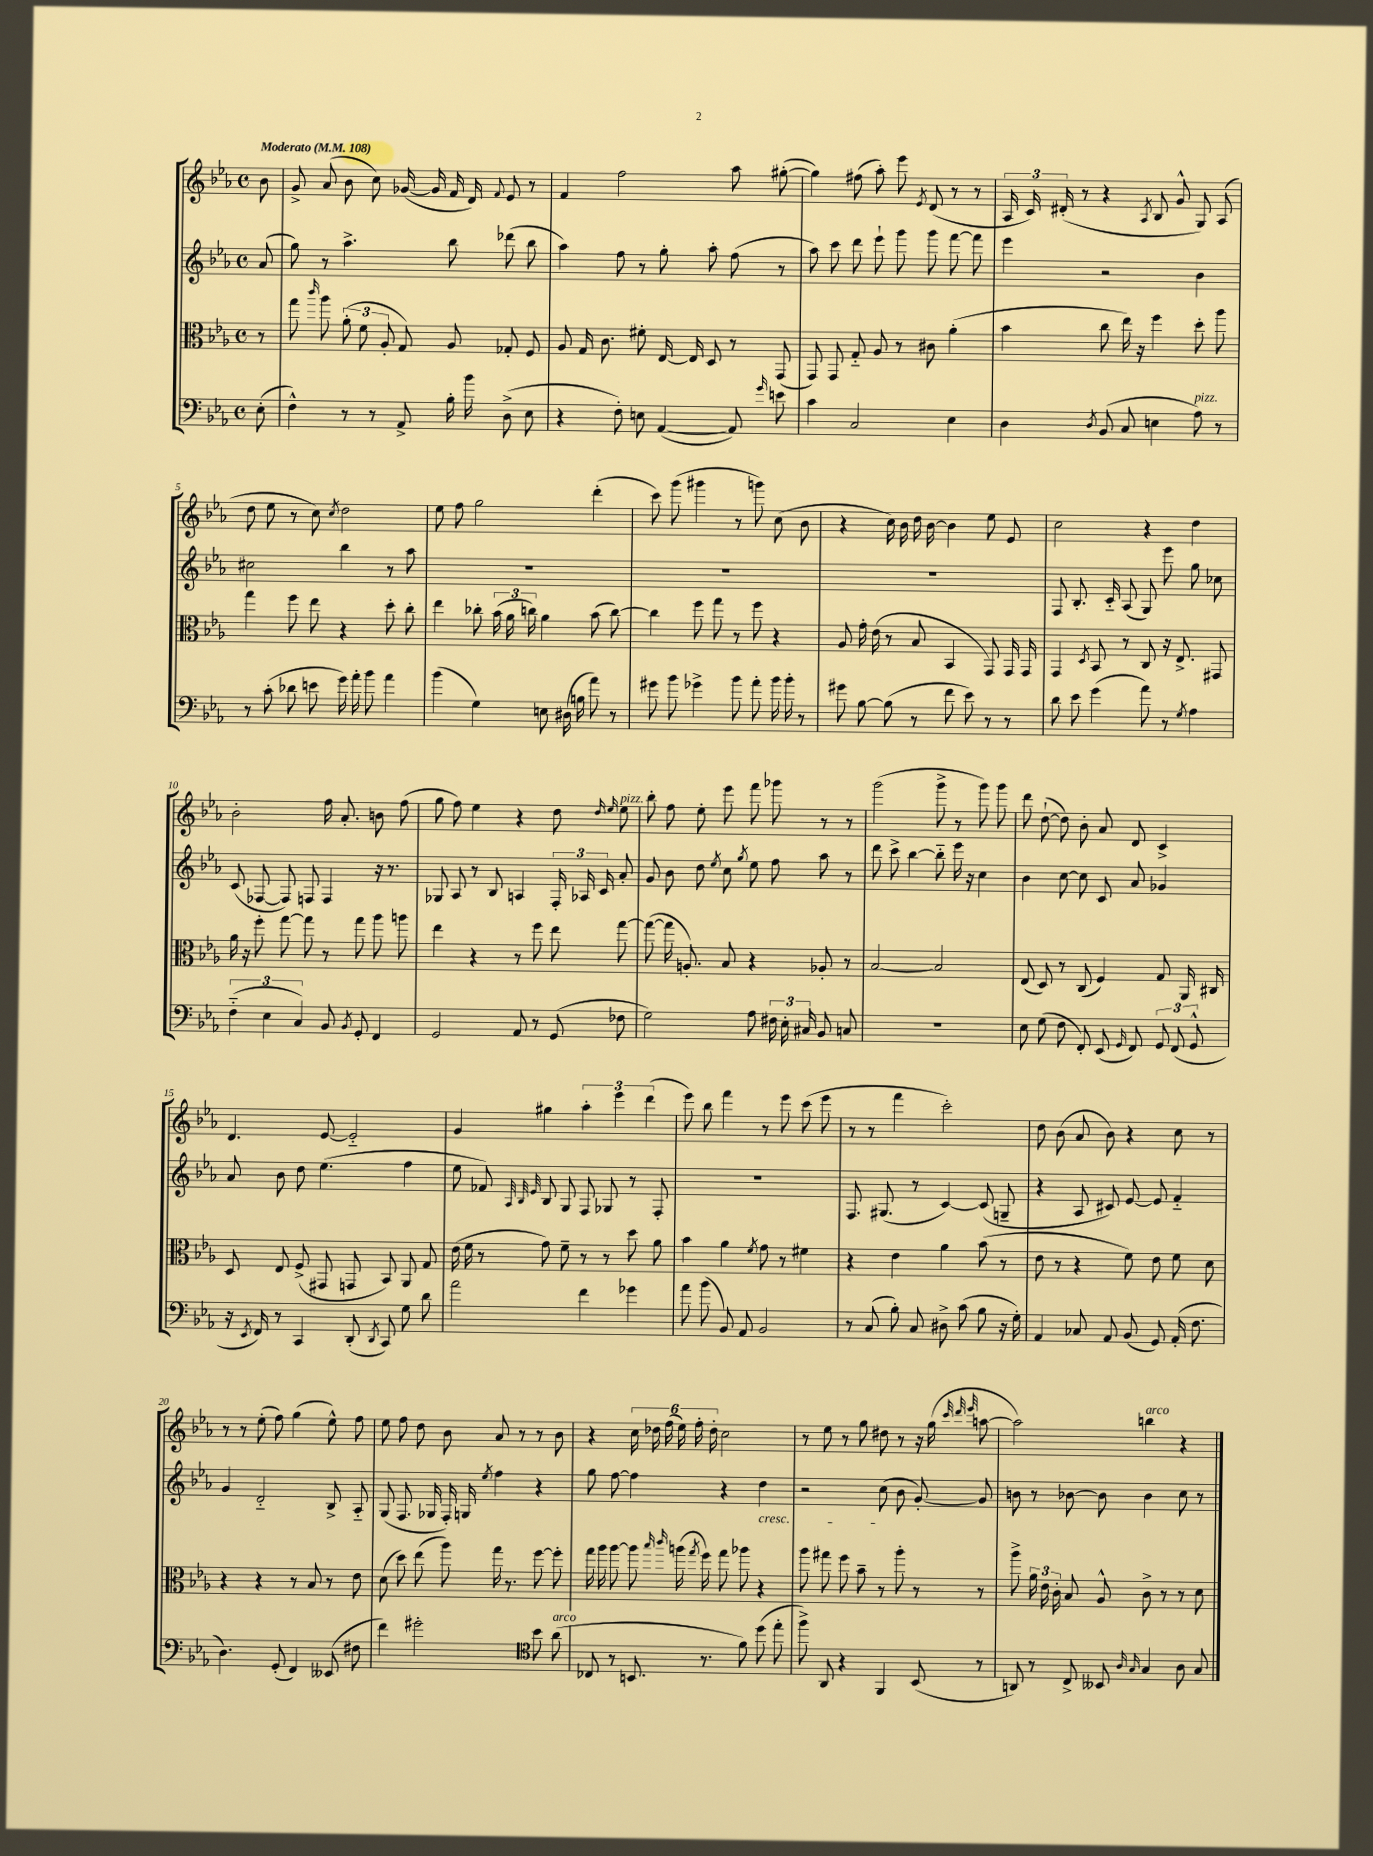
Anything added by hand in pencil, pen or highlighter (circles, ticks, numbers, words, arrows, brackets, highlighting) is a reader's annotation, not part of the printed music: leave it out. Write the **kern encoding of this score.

**kern	**kern	**kern	**kern
*part4	*part3	*part2	*part1
*staff4	*staff3	*staff2	*staff1
*clefF4	*clefC3	*clefG2	*clefG2
*k[b-e-a-]	*k[b-e-a-]	*k[b-e-a-]	*k[b-e-a-]
*M4/4	*M4/4	*M4/4	*M4/4
*met(c)	*met(c)	*met(c)	*met(c)
*MM108	*MM108	*MM108	*MM108
=	=	=	=
!	!	!	!LO:TX:a:B:t=Moderato
(8E-'\	8r	(8a-/	8b-\
=1	=1	=1	=1
4F^^\)	8gg\	8gg\)	8g^/
.	16qqccc/	.	.
.	8aa-\	8r	(8a-/
8r	(12a-'\	4.aa-^\	8b-\
.	12f\	.	.
8r	.	.	8cc\)
.	12A-'/	.	.
8AA-^/	8G/)	.	([16g-X/
.	.	.	16g-/]
16B-'\	8A-/	8bb-\	16f/
16b-\	.	.	16d/)
.	.	.	8qqf/
(8D^\	8G-X'/	(8ddd-X\	8e-/
8E-\	8F/	8bb-\	8r
=2	=2	=2	=2
4r	8A-/	4aa-\)	4f/
.	16G/	.	.
.	8.c\	.	.
8F'\)	.	8ff\	2ff\
8En\	8f#X'\	8r	.
([4AA-/	[16E-/	8gg'\	.
.	16E-/]	.	.
.	8D/	8aa-'\	.
8AA-/])	8r	(8ff\	8aa-\
16qqg/	.	.	.
8en\	(8GG/	8r	([8gg#X'\
=3	=3	=3	=3
4c\	8GG/)	8aa-\)	4gg#\])
.	8GG/	8ccc\	.
2C/	8G/	8ddd\	(8ff#X\
.	8A-/	8eee-`\	8aa-'\)
.	8r	8ggg\	8eee-\
.	.	.	8qe-/
.	8c#X\	8ggg\	(8d/
4E-\	(4a-'\	[8fff\	8r
.	.	8fff\]	8r
=4	=4	=4	=4
4D\	4b-\	4eee-\	24A-/
.	.	.	24c/)
.	.	.	(24d#X'/
.	.	.	8r
8qD/	.	.	.
(8BB-/	8cc\	2r	4r
8C/	16ee-\)	.	.
.	16r	.	.
.	.	.	8qA-/
4En\	4ff\	.	8B-/
.	.	.	8g^^/
!LO:TX:a:i:t=pizz.	!	!	!
8A-\)	8dd'\	4b-\	8G/)
8r	8aa-\	.	(8A-/
!!LO:LB:g=z
=5	=5	=5	=5
8r	4gg\	2cc#X\	8dd\
(8c'\	.	.	8ee-\
8d-X\	8ff\	.	8r
8en\	8ee-\	.	8cc\)
.	.	.	8qcc/
16g\)	4r	4bb-\	2dd\
16a-'\	.	.	.
8b-\	.	.	.
4a-\	8dd'\	8r	.
.	8cc'\	8aa-\	.
=6	=6	=6	=6
(4b-\	4ee-\	1r	8ee-\
.	.	.	8ff\
4G\)	8cc-X'\	.	2gg\
.	(24b-\	.	.
.	24a-\	.	.
.	24ccn\)	.	.
8En\	4a-\	.	.
(16D#X\	.	.	.
16Bn\	.	.	.
8a-\)	(8b-\	.	(4ddd'\
8r	[8cc\)	.	.
=7	=7	=7	=7
8g#X\	4cc\]	1r	8ccc\)
8b-\	.	.	(8ggg\
4g-X^\	8ff\	.	4ggg#X\
.	8gg\	.	.
8b-\	8r	.	8r
8a-'\	8ff\	.	8gggn\)
16b-\	4r	.	(8cc\
16b-'\	.	.	.
8r	.	.	8b-\
=8	=8	=8	=8
8g#X\	8A-/	1r	4r
[8B-\	16g'\	.	.
.	(16e-\	.	.
(8B-\]	8r	.	16cc\)
.	.	.	16b-\
8r	8B-/	.	16dd\
.	.	.	[16b-\
8f\	4BB-/	.	4b-\]
8e-\)	.	.	.
8r	8GG/)	.	8ee-\
8r	16GG/	.	8e-/
.	16GG/	.	.
=9	=9	=9	=9
8d\	4GG/	8F/	2cc\
8e-\	.	8.B-'/	.
.	8qD/	.	.
(4g\	8BB-/	.	.
.	.	16c/	.
.	8r	(8A-/	.
8a-\)	8C/	8G/)	4r
8r	16r	8eee-\	.
.	8.E-^/	.	.
8qG/	.	.	.
4A-\	.	8gg\	4dd\
.	8GG#X/	8cc-X\	.
!!LO:LB:g=z
=10	=10	=10	=10
(6F\	16a-\	(8c/	2b-'\
.	16r	.	.
.	8ff'\	[8F-X/	.
6E-\	.	.	.
.	[8gg\	8F-/])	.
6C/)	.	.	.
.	8gg\]	8Fn/	.
8BB-/	8r	4F/	16ff\
.	.	.	8.a-'/
8qBB-/	.	.	.
8GG'/	8gg\	.	.
4FF/	8aa-\	16r	8bn\
.	.	8.r	.
.	8aan\	.	(8ff\
=11	=11	=11	=11
2GG/	4ee-\	8G-X/	8gg\
.	.	8A-/	8ff\)
.	4r	8r	4ee-\
.	.	8B-/	.
8AA-/	8r	4An/	4r
8r	8ff\	.	.
(8GG/	8ee-\	24F'/	8dd\
.	.	24A-X/	.
.	.	24c/	.
.	.	.	16qqdd/
.	.	.	16qqee-/
!	!	!	!LO:TX:a:i:t=pizz.
8F-X\	[8gg\	8a-'/	8ee-\
=12	=12	=12	=12
2G\)	(8gg\_	8g/	8bb-'\
.	16gg\]	8b-\	8ff\
.	8.An'/)	.	.
.	.	8dd\	8ee-'\
.	.	8qee-/	.
.	8B-/	8cc\	8eee-\
.	.	8qgg/	.
8A-\	4r	8ee-\	8fff\
24F#X\	.	8ff\	8ggg-X\
24E-'\	.	.	.
24C#X/	.	.	.
8BB-/	8A-X'/	8aa-\	8r
8Cn/	8r	8r	8r
=13	=13	=13	=13
1r	[2B-/	8ddd\	(2ggg\
.	.	8ccc^\	.
.	.	[4bb-\	.
.	2B-/]	8bb-\]	8ggg^\
.	.	16eee-\	8r
.	.	16r	.
.	.	4cc\	8ggg\)
.	.	.	8ggg\
=14	=14	=14	=14
8E-\	(8E-/	4b-\	8ddd\
(8G\	8D/)	.	([8dd`\
8F\	8r	[8cc\	8dd\])
8FF'/)	(8C/	8cc\]	8b-'\
(8EE-/	4F/)	8c/	8a-/
16qqGG/	.	.	.
8FF/)	.	8a-/	8d/
12GG/	8G/	4g-X/	4c^/
(12FF/	.	.	.
.	16AA-/	.	.
12GG^^/	.	.	.
.	16C#X/	.	.
!!LO:LB:g=z
=15	=15	=15	=15
16r	8D/	8a-/	4.d/
8qEE-/	.	.	.
16FF/)	.	.	.
8r	8E-/	8b-\	.
4CC/	(8F^/	8dd\	.
.	8GG#X/	(4.ee-\	[8e-/
(8DD'/	8GGn/	.	2e-/]
8qDD/	.	.	.
8CC/)	8BB-/)	.	.
8G\	8AA-/	4ff\	.
8d\	8G/	.	.
=16	=16	=16	=16
2a-\	(16e-\	8ee-\	4g/
.	16f\	.	.
.	8r	8f-X/)	.
.	.	32qqA-/	.
.	.	32qqB-/	.
.	.	32qqe-/	.
.	8g\)	8B-/	4gg#X\
.	8f~\	8G/	.
4f\	8r	8F/	6aa-'\
.	8r	8G-X/	.
.	.	.	6eee-\
4g-X\	8dd\	8r	.
.	.	.	(6ddd\
.	8a-\	8F'/	.
=17	=17	=17	=17
8a-\	4b-\	1r	8eee-\)
(8b-\	.	.	8bb-\
8BB-/)	4a-\	.	4fff\
8AA-/	.	.	.
.	8qf/	.	.
2BB-/	8g\	.	8r
.	8r	.	8eee-\
.	4f#X\	.	(8ccc\
.	.	.	8eee-\
=18	=18	=18	=18
8r	4r	8.F/	8r
(8C/	.	.	8r
.	.	(8.G#X/	.
8B-'\)	4e-\	.	4fff\
8C/	.	8r	.
8D#X^\	4a-\	[4c/)	2ccc'\)
(8c\	.	.	.
8B-\	(8b-\	(8c/]	.
16r	8r	8Gn~/	.
16G'\)	.	.	.
=19	=19	=19	=19
4AA-/	8e-\	4r	8dd\
.	8r	.	(8b-\
8C-X/	4r	8A-/	8a-/
8AA-/	.	8c#X/)	8b-\)
(8BB-/	8f\)	[8e-/	4r
8GG/)	8e-\	8e-/]	.
(16AA-'/	8f\	4f/	8cc\
8.F\	.	.	.
.	8d\	.	8r
!!LO:LB:g=z
=20	=20	=20	=20
4.D\)	4r	4g/	8r
.	.	.	8r
.	4r	2d/	(8ee-'\
(8GG'/	.	.	8ff\)
4FF/)	8r	.	(4gg\
.	8B-/	.	.
(8EE--X/	8r	8B-^/	8ee-^^\)
8F#X\	8e-\	8A-/	8ff\
=21	=21	=21	=21
4f\)	(8d\	(8G/	8ee-\
.	8dd\)	8.F/	8ff\
2g#X'\	(8ee-\	.	8dd\
.	.	16G-X/	.
.	8aa-\)	16F'/)	8b-\
.	.	16Gn/	.
.	.	8qee-/	.
.	16gg\	4ff\	8a-/
.	8.r	.	.
.	.	.	8r
*clefC4	*	*	*
8b-\	[8ff\	4r	8r
!LO:TX:a:i:t=arco	!	!	!
(8a-\	8ff'\]	.	8b-\
=22	=22	=22	=22
8C-X/	16gg\	8gg\	4r
.	16aa-\	.	.
8r	[8aa-\	[8ff\	.
8.BBn/	8aa-\]	4ff\]	24cc\
.	.	.	24dd-X\
.	.	.	(24ff\
.	16qqbb-/	.	.
.	16qqccc/	.	.
.	(16aan\	.	24ee-\)
.	.	.	24ff'\
.	8qgg/	.	.
8.r	16ff\)	.	.
.	.	.	24dd-'\
.	8gg\	4r	2cc\
8f\)	8aa-X\	.	.
!	!	!LO:TX:b:i:t=cresc.	!
(8dd\	4r	4dd\	.
8ee-'\	.	.	.
=23	=23	=23	=23
8ff^\)	8aa-\	2r	8r
8AA-/	8gg#X\	.	8ee-\
4r	8ff\	.	8r
.	8b-~\	.	8gg\
4FF/	8r	(8cc\	8dd#X\
.	8aa-'\	8b-\	8r
(8BB-/	8r	[8g'/)	16r
.	.	.	(16gg\
.	.	.	32qqccc/
.	.	.	32qqddd/
.	.	.	32qqeee-/
8r	8r	8g/]	[8aan\
=24	=24	=24	=24
8AAn/)	8aa-^\	8bn\	2aa\])
8r	24a-\	8r	.
.	24e-\	.	.
.	24c'\	.	.
8C^/	8B-/	[8b-X\	.
8BB--X/	8A-^^/	8b-\]	.
16qqA-/	.	.	.
16qqG/	.	.	.
!	!	!	!LO:TX:a:i:t=arco
4G/	8c^\	4b-\	4bbn\
.	8r	.	.
8A-\	8r	8cc\	4r
8G/	8d\	8r	.
==	==	==	==
*-	*-	*-	*-
